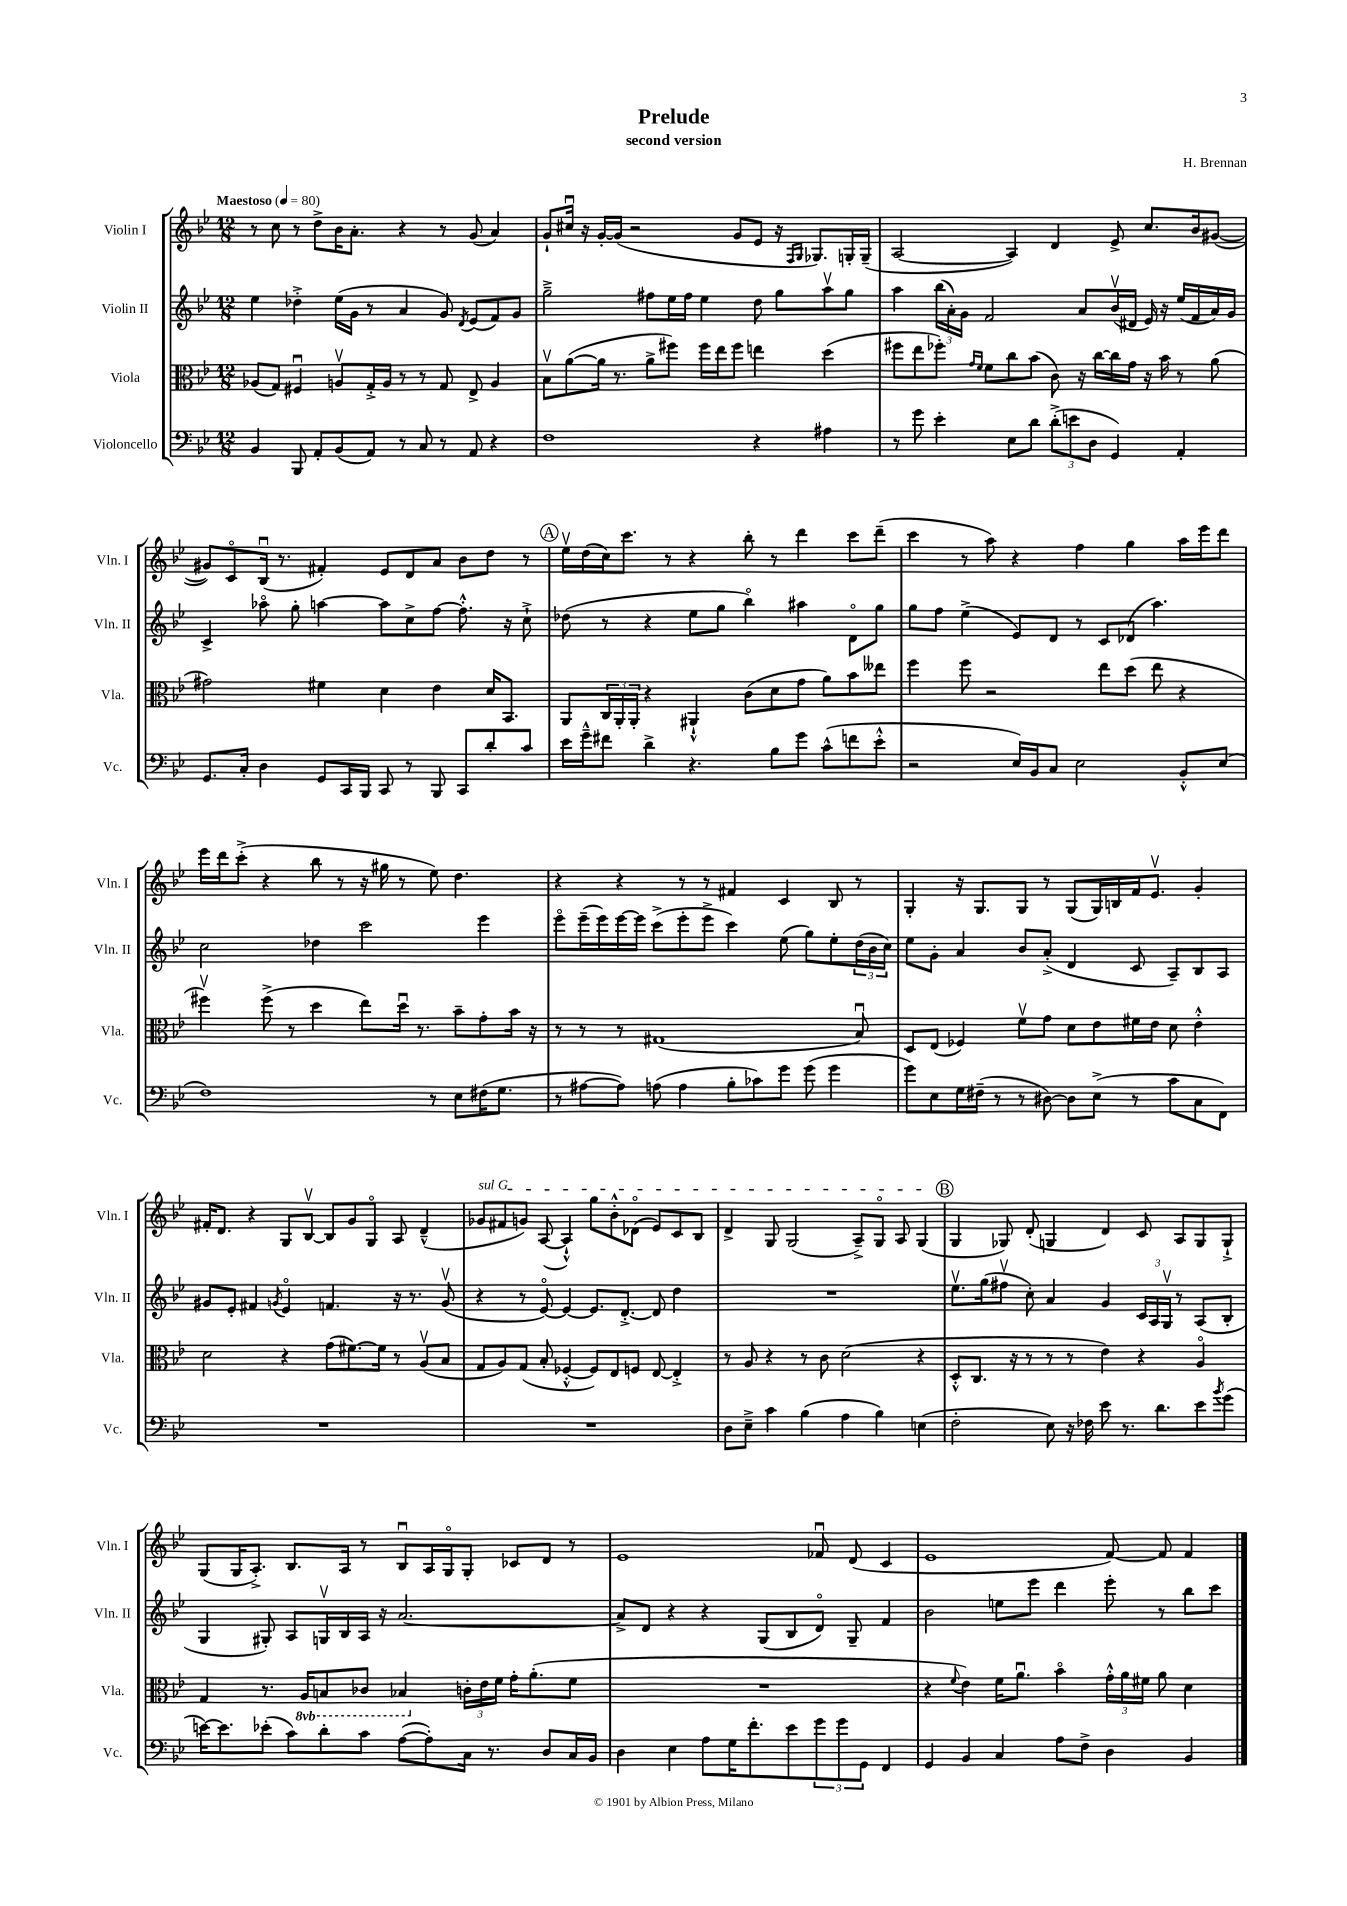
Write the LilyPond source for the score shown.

\header { title = "Prelude" composer = "H. Brennan" subtitle = "second version" }
<<
\new StaffGroup <<
\new Staff = "s0" \with { instrumentName = "Violin I" shortInstrumentName = "Vln. I" } {
    \clef treble \key bes \major \numericTimeSignature \time 12/8 \tempo "Maestoso" 4 = 80
    r8 c''8 r8 d''8-> bes'16 a'8.-. r4 r8 g'8( a'4) |
    g'8-! cis''16\downbow r16 g'16~-. g'16( r2 g'8 ees'8 r16 \grace { f16 g16 } ges8.) g16-. g16--( |
    a2~ a4) d'4 ees'8-> c''8. bes'16 gis'8~( |
    gis'8) c'8\flageolet bes16\downbow( r8. fis'4-.) ees'8 d'8 a'8 bes'8 d''8 r8 |
    \mark \markup { \circle "A" } ees''16\upbow d''16( c''16) c'''8. r8 r4 bes''8-. r8 d'''4 c'''8 d'''8--( |
    c'''4 r8 a''8) r4 f''4 g''4 a''16 ees'''16 d'''8 |
    ees'''16 d'''16 c'''8-.->( r4 bes''8 r8 r16 gis''16 r8 ees''8) d''4. |
    r4 r4 r8 r8 fis'4 c'4 bes8 r8 |
    g4-. r16 g8. g8 r8 g8( g16) b16 f'16 ees'8.\upbow g'4-. |
    fis'16-. d'8. r4 g8 bes8~\upbow bes8 g'8 g8\flageolet a8 d'4---^( |
    \once \override TextSpanner.bound-details.left.text = \markup { \italic "sul G" } ges'8\startTextSpan fis'8 g'8) a8~( a4-!-^) g''8 bes'8-.-^ des'8\flageolet( ees'8) c'8 bes8 |
    d'4-> g8 g2( a8--->) g8\flageolet a8 g4\stopTextSpan( |
    \mark \markup { \circle "B" } g4 ges8) d'8-.( g4 d'4) c'8 a8 g8 g8-!-> |
    g8( g16 a8.-.->) bes8. a16 r8 bes8\downbow a16 g16\flageolet g8-. ces'8 d'8 r8 |
    ees'1 fes'8\downbow d'8( c'4 |
    ees'1 f'8~) f'8 f'4 \bar "|." |
}
\new Staff = "s1" \with { instrumentName = "Violin II" shortInstrumentName = "Vln. II" } {
    \clef treble \key bes \major \numericTimeSignature \time 12/8
    ees''4 des''4-.-> ees''16( g'16 r8 a'4 g'8) \acciaccatura { d'8 } ees'8( f'8) g'8 |
    g''2---> fis''8 ees''16 fis''16 ees''4 d''8 g''8 a''8\upbow g''8 |
    a''4 \tuplet 3/2 { bes''16( a'16-.) g'16 } f'2 a'8 bes'16\upbow( dis'16 ees'16) r16 ees''16( f'16 a'16) g'16 |
    c'4-> aes''8\flageolet g''8-. a''4~ a''8 c''8-> f''8~ f''8.-.-^ r16 c''8-!-> |
    \mark \markup { \circle "A" } des''8( r8 r4 ees''8 g''8 bes''4\flageolet) ais''4 d'8\flageolet g''8 |
    g''8 f''8 ees''4->( ees'8) d'8 r8 c'8 des'8( a''4.) |
    c''2 des''4 c'''2 ees'''4 |
    ees'''8\flageolet ees'''16--( ees'''16) ees'''16~ ees'''16 c'''8->( ees'''8-. ees'''8-> c'''4) ees''8( g''8) ees''8-. \tuplet 3/2 { d''16( bes'16 c''16) } |
    ees''8 g'8-. a'4 bes'8 a'8-.->( d'4 c'8 a8--) bes8 a8 |
    gis'8 ees'8-. fis'4 \acciaccatura { g'8 } ees'4\flageolet f'4. r16 r8. g'8\upbow( |
    r4 r8 ees'8~\flageolet) ees'4~ ees'8. d'8.~-.-> d'8 d''4 |
    R1. |
    \mark \markup { \circle "B" } ees''8.\upbow g''16( fis''8\upbow c''8-.) a'4 g'4 \tuplet 3/2 { c'16 a16 g16\upbow } r8 a8( bes8-. |
    g4 gis8-.) a8 g16\upbow bes16 a16 r16 a'2.~ |
    a'8-> d'8 r4 r4 g8( bes8 d'8\flageolet) g8-- f'4 |
    bes'2 e''8 ees'''8 d'''4 ees'''8-. r8 bes''8 c'''8 \bar "|." |
}
\new Staff = "s2" \with { instrumentName = "Viola" shortInstrumentName = "Vla." } {
    \clef alto \key bes \major \numericTimeSignature \time 12/8 \set Staff.ottavationMarkups = #ottavation-simple-ordinals
    aes8( g8) fis4\downbow a8\upbow g16-.-> a16 r8 r8 g8 ees8-> a4 |
    bes8\upbow a'8~( a'16 r8. a'8-> fis''8) fis''16 ees''16 fis''8 e''4 d''4( |
    fis''8 ees''8 fes''8-.) \grace { g'16 f'16 } f'8 c''8 bes'8( c'8) r16 c''16~ c''16 g'16 r16 bes'16 r8 a'8( |
    gis'2) fis'4 d'4 ees'4 d'16 bes,8. |
    \mark \markup { \circle "A" } a,8 \tuplet 3/2 { c16 a,16-. a,16-. } r4 ais,4-!-^ c'8( d'8 g'8 a'8) bes'8 eeses''8 |
    f''4 f''8 r2 ees''8 d''8( ees''8 r4 |
    fis''4\upbow) fis''8->( r8 d''4 ees''8) d''16\downbow r8. bes'8-- g'8-. bes'16 r16 |
    r8 r8 r8 gis1( bes8\downbow) |
    d8 ees8( fes4) f'8\upbow g'8 d'8 ees'8 fis'16 ees'16 d'8 ees'4-.-^ |
    d'2 r4 g'8( fis'8.~) fis'16 r8 a8\upbow( bes8 |
    g8 a8) g8( bes8-. fes4~-.-^ fes8) ees8 f8 ees8~ ees4-.-> |
    r8 a8 r4 r8 c'8 d'2( r4 |
    \mark \markup { \circle "B" } d8-.-^ c8. r16 r8 r8 r8 ees'4) r4 a4\flageolet |
    g4 r8. \ottava #-1 a,16 b,8 ces8 bes,4 \ottava #0 \tuplet 3/2 { c'!16-. ees'16 f'16 } g'16-. a'8.-.( f'8 |
    R1. |
    r4 \appoggiatura { f'8 } ees'4) f'16 a'8.\downbow bes'4\flageolet \tuplet 3/2 { g'16-.-^ a'16 fis'16 } a'8 d'4 \bar "|." |
}
\new Staff = "s3" \with { instrumentName = "Violoncello" shortInstrumentName = "Vc." } {
    \clef bass \key bes \major \numericTimeSignature \time 12/8
    bes,4 bes,,8 a,8-. bes,8( a,8) r8 c8 r8 a,8 r4 |
    f1 r4 ais4 |
    r8 g'8 ees'4-. ees8 d'8 \tuplet 3/2 { d'8-.->( e'8 d8 } g,4) a,4-. |
    g,8. c16-. d4 g,8 c,16 bes,,16 c,8 r8 bes,,8 c,8 d'8-. c'8 |
    \mark \markup { \circle "A" } ees'16 g'16---^ fis'8 d'4-> r4. bes8 g'8 c'8-^( f'8 ees'8-.-^ |
    r2 ees16) bes,16 c8 ees2 bes,8-.-^ ees8( |
    f1) r8 ees8 fis16( g8. |
    r8 ais8~ ais8) a8( a4 bes8-. ces'8) g'8 g'8( g'4 |
    g'8) ees8 g16 fis16--( r8 r8 dis8~) dis8 ees8->( r8 c'8 c8 f,8) |
    R1. |
    R1. |
    d8 ees8---> c'4 bes4( a4 bes4) e4( |
    \mark \markup { \circle "B" } f2-. ees8) r16 fes16 ees'8 r8. d'8. ees'8 \acciaccatura { bes'8 } g'8( |
    e'16~) e'8. ees'8-.( c'8) d'8-. c'8 a8~( a8-.) c16 r8. d8 c16 bes,16 |
    d4 ees4 a8 g16 f'8.-. ees'8 \tuplet 3/2 { g'8 g'8 g,8 } f,4 |
    g,4 bes,4 c4 a8 f8-> d4 bes,4 \bar "|." |
}
>>
>>
\layout { \context { \Score \remove "Bar_number_engraver" } }
